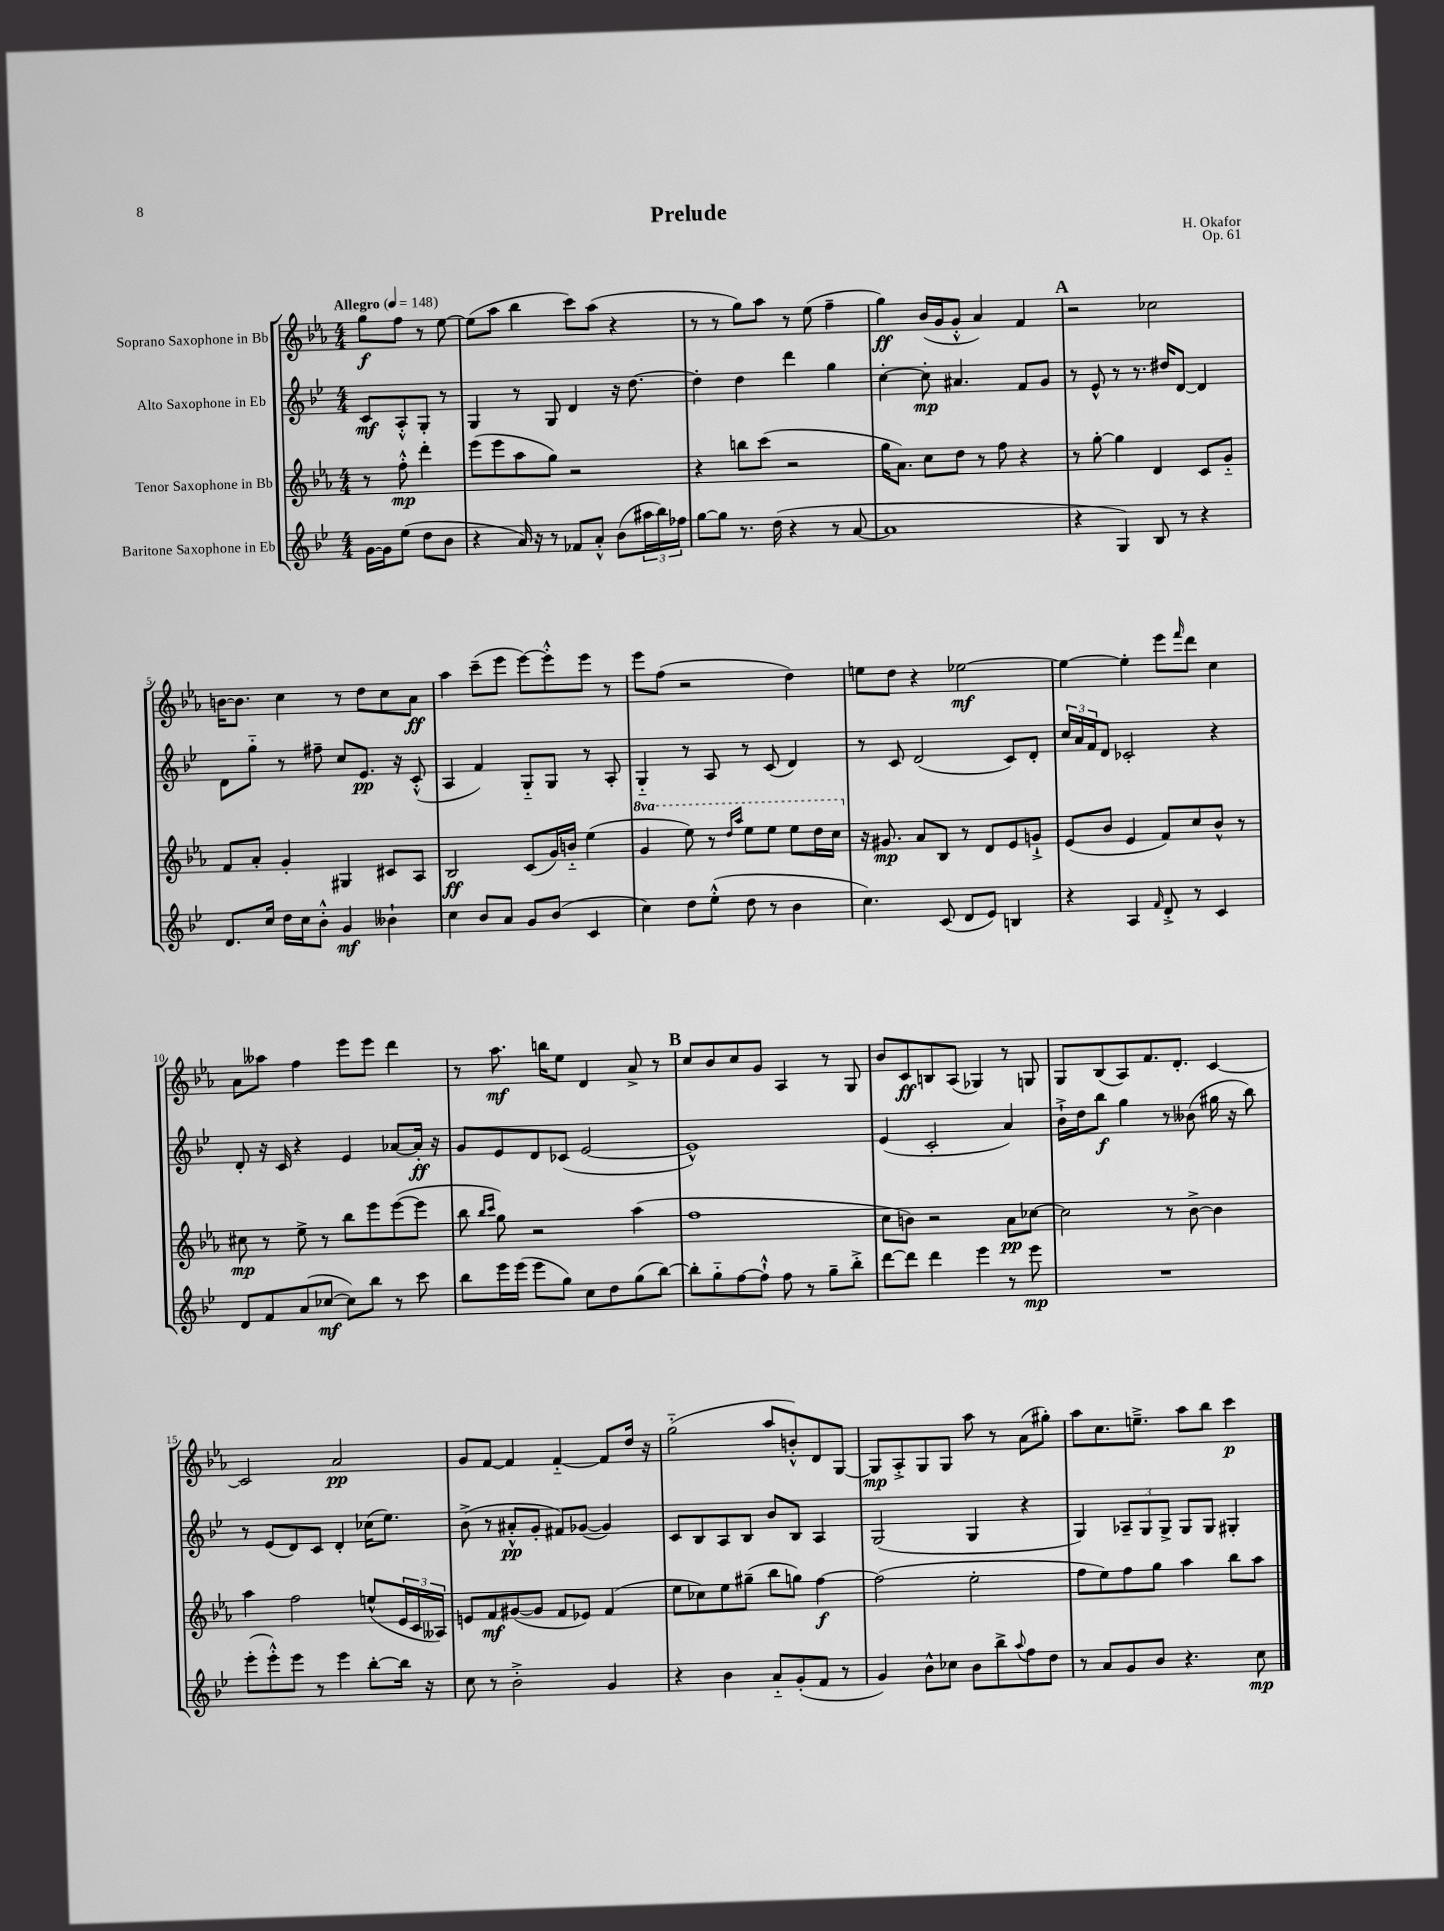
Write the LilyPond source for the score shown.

\header { title = "Prelude" composer = "H. Okafor" opus = "Op. 61" }
<<
\new StaffGroup <<
\new Staff = "s0" \with { instrumentName = "Soprano Saxophone in Bb" } {
    \clef treble \key ees \major \numericTimeSignature \time 4/4 \partial 2 \tempo "Allegro" 4 = 148
    g''8\f f''8 r8 ees''8~ |
    ees''8( aes''8 bes''4 c'''8) aes''8( r4 |
    r8 r8 g''8) aes''8 r8 ees''8( f''4-- |
    g''4\ff) bes'16( g'16 g'8-.-^ aes'4) f'4 |
    \mark \markup { \bold "A" } r2 ces''2 |
    b'16~ b'8. c''4 r8 d''8 c''8 aes'8\ff |
    aes''4 c'''8--( ees'''8 ees'''8~) ees'''8-.-^ ees'''8 r8 |
    ees'''8 f''8( r2 d''4) |
    e''8 d''8 r4 ees''2~\mf |
    ees''4~ ees''4-. ees'''8 \grace { f'''16 } d'''8 c''4 |
    aes'8 aeses''8 f''4 ees'''8 ees'''8 d'''4 |
    r8 aes''8.\mf b''16 ees''8 d'4 aes'8-> r8 |
    \mark \markup { \bold "B" } c''8 bes'8 c''8 g'8 aes4 r8 g8 |
    bes'8 c'8\ff b8 aes8( ges4) r8 g8 |
    g8 bes8( aes8) f'8. d'8.-. c'4~ |
    c'2 aes'2\pp |
    g'8 f'8~ f'4 f'4~-_ f'8 d''16 r16 |
    g''2-_( aes''8 b'8-.-^) d'8 g8~ |
    g8\mp aes8-.-> g8 g8 aes''8 r8 aes'8( gis''8-.) |
    aes''8 c''8. e''8.---> aes''8 bes''8 c'''4\p \bar "|." |
}
\new Staff = "s1" \with { instrumentName = "Alto Saxophone in Eb" } {
    \clef treble \key bes \major \numericTimeSignature \time 4/4 \partial 2
    c'8\mf a8-.-^ g8-. r8 |
    g4 r8 g8 d'4 r16 d''8.~ |
    d''4-. d''4 d'''4 g''4 |
    c''4~-. c''8-.\mp ais'4. f'8 g'8 |
    \mark \markup { \bold "A" } r8 ees'8-^ r8 r8. dis''16 d'8~ d'4 |
    d'8 g''8-_ r8 fis''8-- c''8 ees'8.\pp r16 c'8-.-^( |
    a4 f'4) g8-_ g8 r8 a8-. |
    g4-_ r8 a8 r8 c'8( d'4) |
    r8 c'8 d'2( c'8) d'8-. |
    \tuplet 3/2 { c''16 a'16 f'16 } d'8 ces'2-. r4 |
    d'8-. r16 c'16 r4 ees'4 aes'8~ aes'16-.\ff r16 |
    g'8 ees'8 d'8 ces'8( ees'2~ |
    \mark \markup { \bold "B" } ees'1-^) |
    ees'4( c'2-. a'4) |
    bes'16-!-> d''16 bes''8\f g''4 r8 beses'8( gis''16 r16 bes''8) |
    r8 ees'8( d'8) c'8 d'4-. ces''16( ees''8.) |
    bes'8->( r8 ais'8-.-^\pp g'8-. fis'8) ges'8~( ges'4) |
    c'8 bes8 a8 bes8 bes'8 bes8 a4 |
    g2( g4 r4 |
    g4) \tuplet 3/2 { aes8-- g8 g8-> } g8 g8 gis4-. \bar "|." |
}
\new Staff = "s2" \with { instrumentName = "Tenor Saxophone in Bb" } {
    \clef treble \key ees \major \numericTimeSignature \time 4/4 \set Staff.ottavationMarkups = #ottavation-simple-ordinals \partial 2
    r8 f''8-.-^\mp d'''4-. |
    ees'''8( ees'''8 aes''8 g''8) r2 |
    r4 b''8 c'''8( r2 |
    g''16 aes'8.) c''8 d''8 r8 f''8 r4 |
    \mark \markup { \bold "A" } r8 g''8~-. g''4 d'4 c'8 g'8-_ |
    f'8 aes'8-. g'4-. gis4 cis'8 aes8 |
    bes2\ff c'8( g'16) b'16-_ ees''4( |
    \ottava #1 g''4 ees'''8) r8 \grace { d'''16 aes'''16 } ees'''8 ees'''8 ees'''8 d'''16 c'''16 \ottava #0 |
    r16 gis'8.\mp aes'8 bes8 r8 d'8 ees'8 g'8-!-> |
    ees'8( bes'8 ees'4 f'8) c''8 bes'8-^ r8 |
    cis''8\mp r8 ees''8-> r8 bes''8 ees'''8 ees'''8~( ees'''8 |
    bes''8 \grace { bes''16 c'''16 } g''8) r2 aes''4( |
    \mark \markup { \bold "B" } f''1 |
    c''8 b'8) r2 aes'8\pp ces''8~ |
    ces''2 r8 bes'8~-> bes'4 |
    aes''4 f''2 e''8-^( \tuplet 3/2 { ees'16 c'16 aeses16) } |
    e'8 f'8\mf gis'8~( gis'8 f'8 ees'8) f'4( |
    ees''8 ces''8) ees''8 gis''8--( bes''8 g''8) f''4~\f |
    f''2( ees''2-. |
    f''8 ees''8) f''8 g''8 aes''4 bes''8 aes''8 \bar "|." |
}
\new Staff = "s3" \with { instrumentName = "Baritone Saxophone in Eb" } {
    \clef treble \key bes \major \numericTimeSignature \time 4/4 \partial 2
    g'16~ g'16 ees''8( d''8 bes'8 |
    r4 a'16) r16 r8 fes'8 a'8-.-^ bes'8( \tuplet 3/2 { ais''16 bes''16) fes''16 } |
    g''8~ g''8 r8. d''16( r4 r8 a'8~ |
    a'1 |
    \mark \markup { \bold "A" } r4 g4) bes8 r8 r4 |
    d'8. c''16 d''16 c''16 bes'8-.-^ g'4\mf beses'4-! |
    c''4 bes'8 a'8 g'8 bes'8( c'4 |
    c''4) d''8 ees''8-.-^( d''8 r8 bes'4 |
    c''4.) c'8( d'8 ees'8) b4 |
    r4 a4 \grace { f'16 } d'8-.-> r8 c'4 |
    d'8 f'8 a'8( ces''8~\mf ces''8) bes''8 r8 c'''8 |
    bes''8 ees'''16 ees'''16( ees'''8 g''8) c''8 d''8 g''8( bes''8~) |
    \mark \markup { \bold "B" } bes''8-. g''8-_ f''8~ f''8-!-^ f''8 r8 g''8-- bes''8-.-> |
    d'''8~ d'''8 d'''4 ees'''4 r8 ees'''8\mp |
    R1 |
    ees'''8-.( ees'''8-.-^) ees'''8 r8 ees'''4 bes''8~-. bes''16 r16 |
    c''8 r8 bes'2-.-> g'4 |
    r4 bes'4 a'8-_ g'8-.( f'8 r8 |
    g'4) bes'8-^ ces''8 bes'8 bes''8-> \appoggiatura { a''8 } f''8 d''8 |
    r8 a'8 g'8 bes'8 r4. c''8\mp \bar "|." |
}
>>
>>
